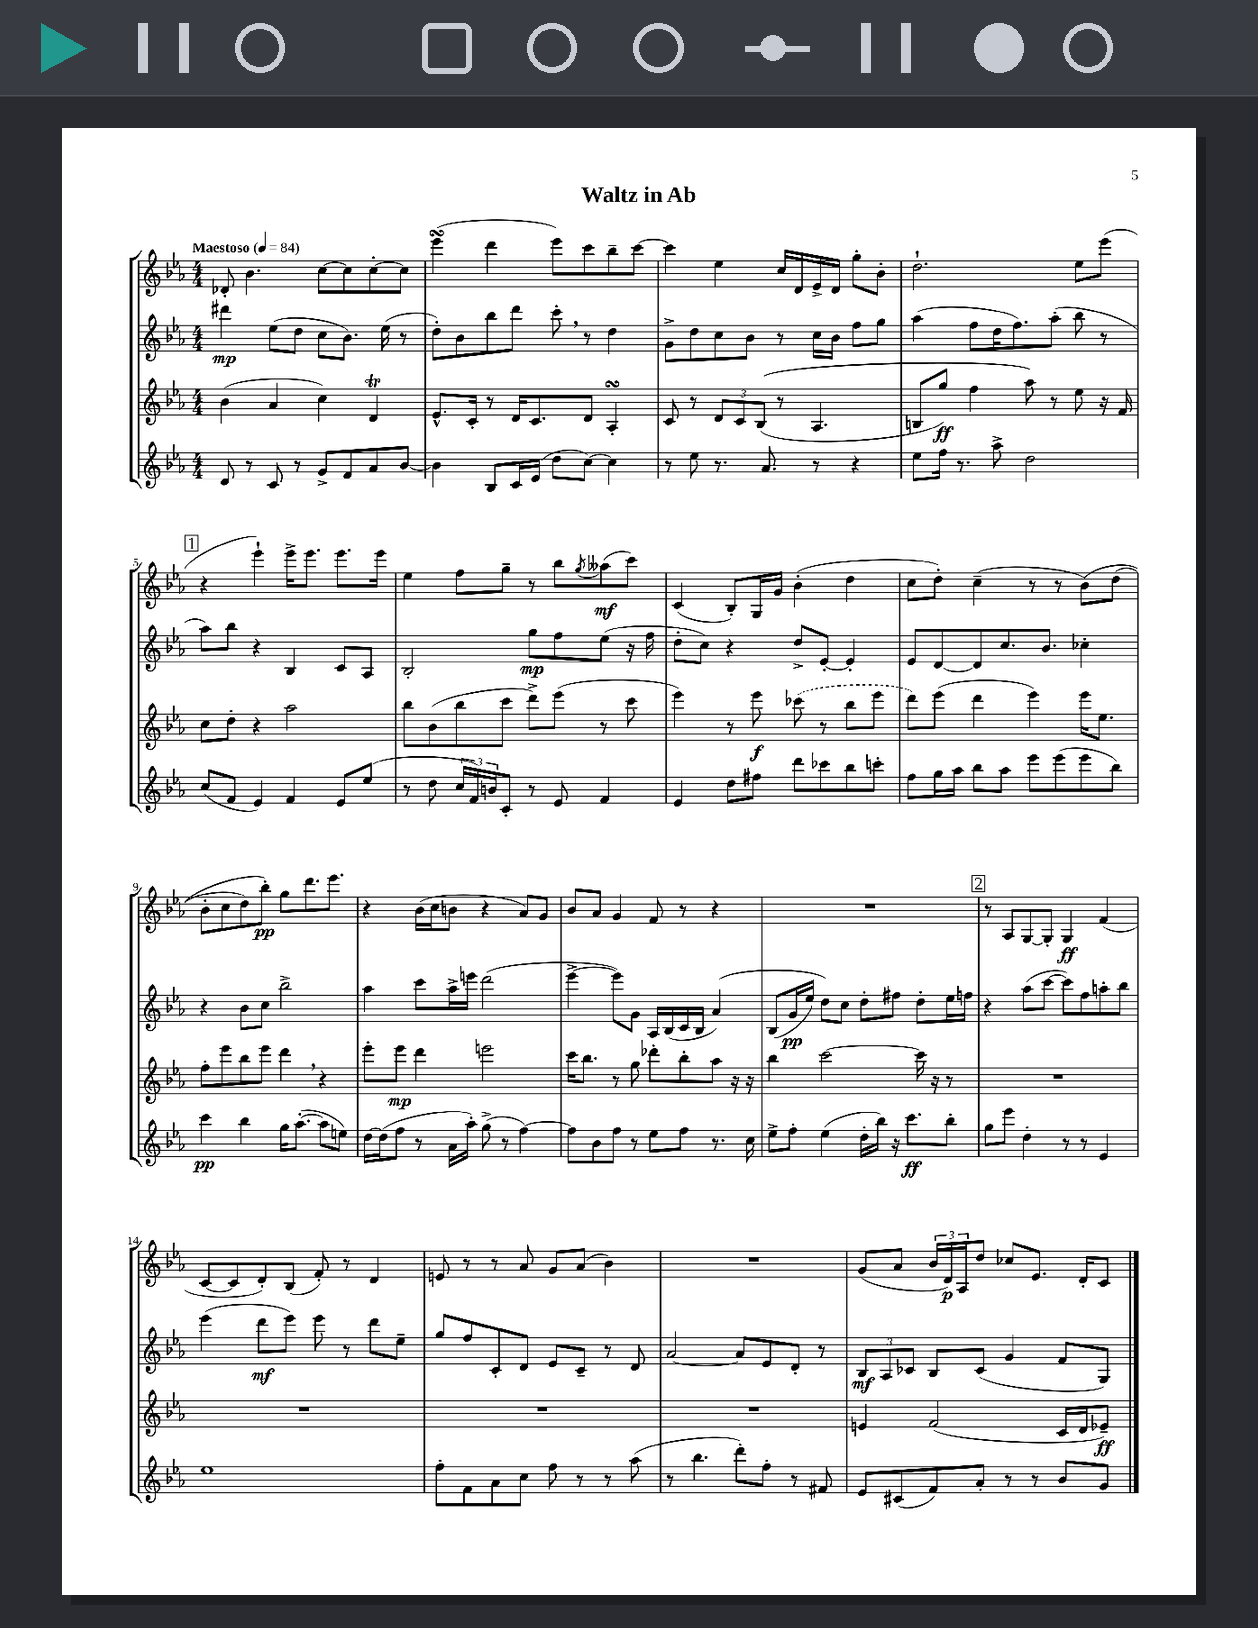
\header { title = "Waltz in Ab" }
<<
\new StaffGroup <<
\new Staff = "s0" {
    \clef treble \key ees \major \numericTimeSignature \time 4/4 \tempo "Maestoso" 4 = 84
    des'8-. bes'4. c''8~ c''8 c''8~-. c''8 |
    ees'''4\turn( d'''4 ees'''8) c'''8 bes''8-- c'''8~ |
    c'''4 ees''4 c''16 d'16 ees'16-> d'16 g''8-. bes'8-. |
    d''2.-! ees''8 ees'''8( |
    \mark \markup { \box "1" } r4 ees'''4-!) ees'''16-> ees'''8. ees'''8. ees'''16 |
    ees''4 f''8 g''8-- r8 bes''8 \acciaccatura { g''8 } aeses''8\mf( c'''8) |
    c'4( bes8-.) g16 g'16 bes'4-.( d''4 |
    c''8 d''8-.) c''4--( r8 r8 bes'8)\( d''8( |
    bes'8-. c''8 d''8) bes''8-.\pp\) g''8 d'''8. ees'''8. |
    r4 bes'16( c''16 b'8 r4 aes'8) g'8 |
    bes'8 aes'8 g'4 f'8 r8 r4 |
    R1 |
    \mark \markup { \box "2" } r8 aes8 g8~ g8-. g4\ff f'4( |
    c'8~ c'8 d'8-.) bes8( f'8-.) r8 d'4 |
    e'8 r8 r8 aes'8 g'8 aes'8( bes'4) |
    R1 |
    g'8( aes'8 \tuplet 3/2 { bes'16 d'16\p) aes16 } d''8 ces''8 ees'8. d'16-. c'8 \bar "|." |
}
\new Staff = "s1" {
    \clef treble \key ees \major \numericTimeSignature \time 4/4
    dis'''4\mp ees''8( d''8 c''8 bes'8.) ees''16( r8 |
    d''8-.) bes'8 bes''8 d'''8 c'''8-. \breathe r8 d''4 |
    g'8-> d''8 c''8 bes'8 r8 c''16 bes'16 f''8 g''8 |
    aes''4( f''8 d''16 f''8.) aes''8-.( bes''8 r8 |
    \mark \markup { \box "1" } aes''8) bes''8 r4 bes4 c'8 aes8 |
    bes2-. g''8\mp f''8 ees''8( r16 f''16 |
    d''8-. c''8) r4 d''8-> ees'8~-. ees'4-. |
    ees'8 d'8~ d'8 c''8. bes'8. ces''4-. |
    r4 bes'8 c''8 bes''2-> |
    aes''4 c'''8 aes''16-> e'''16 d'''2( |
    ees'''4~-> ees'''8) g'8 aes16 bes16( c'16 bes16 aes'4)\( |
    bes8( g'16\pp ees''16) d''8\) c''8 d''8-. fis''8 d''8-. ees''16 f''16 |
    \mark \markup { \box "2" } r4 aes''8( c'''8~ c'''8) f''8 a''8-. bes''8 |
    ees'''4( d'''8\mf ees'''8) ees'''8 r8 d'''8 ees''8-- |
    g''8 f''8 c'8-. d'8 ees'8 c'8-- r8 d'8 |
    aes'2~ aes'8 ees'8 d'8-. r8 |
    \tuplet 3/2 { bes8\mf aes8 ces'8 } bes8 ces'8( g'4 f'8 g8) \bar "|." |
}
\new Staff = "s2" {
    \clef treble \key ees \major \numericTimeSignature \time 4/4
    bes'4( aes'4 c''4) d'4\trill |
    ees'8.-^ c'16-. r8 d'16 c'8. d'8 aes4-.\turn |
    c'8 r8 \tuplet 3/2 { d'8 c'8 bes8(\( } r8 aes4. |
    b8 g''8\ff) f''4 aes''8\) r8 ees''8 r16 f'16 |
    \mark \markup { \box "1" } c''8 d''8-. r4 aes''2 |
    bes''8 bes'8( bes''8 c'''8 d'''8->) ees'''8( r8 c'''8 |
    ees'''4) r8 ees'''8\f \once \slurDashed ces'''8( r8 bes''8 ees'''8 |
    d'''8) ees'''8( d'''4 ees'''4) ees'''16 ees''8. |
    f''8-. ees'''8 bes''8 ees'''8 d'''4 \breathe r4 |
    ees'''8-. ees'''8\mp d'''4 e'''2 |
    c'''16 bes''8. r8 g''8 des'''8-. bes''8-. aes''8 r16 r16 |
    bes''4 c'''2~ c'''16 r16 r8 |
    \mark \markup { \box "2" } R1 |
    R1 |
    R1 |
    R1 |
    e'4 f'2( c'16 d'16 ees'8--\ff) \bar "|." |
}
\new Staff = "s3" {
    \clef treble \key ees \major \numericTimeSignature \time 4/4
    d'8 r8 c'8 r8 g'8-> f'8 aes'8 bes'8~ |
    bes'4 bes8 c'16 ees'16( d''8 c''8~) c''4 |
    r8 ees''8 r8. aes'8. r8 r4 |
    ees''8 f''16 r8. aes''8-> d''2 |
    \mark \markup { \box "1" } c''8( f'8 ees'4) f'4 ees'8 ees''8( |
    r8 d''8 \tuplet 3/2 { c''16 f'16) b'16 } c'8-. r8 ees'8 f'4 |
    ees'4 d''8 fis''8 d'''8 ces'''8 bes''8 c'''8-. |
    f''8 g''16 aes''16 bes''8 aes''8 ees'''8 ees'''8( ees'''8 bes''8) |
    c'''4\pp bes''4 g''16 aes''8.~-.( aes''8 e''8) |
    d''16~ d''16( f''8 r8 aes'16 aes''16-.) g''8->( r8 f''4~) |
    f''8 bes'8 f''8 r8 ees''8 f''8 r8. c''16 |
    ees''8-> f''8-. ees''4( d''16-. bes''16) r16 c'''8.\ff bes''8-. |
    \mark \markup { \box "2" } g''8 ees'''8 d''4-. r8 r8 ees'4 |
    ees''1 |
    f''8-. f'8 aes'8 c''8 f''8 r8 r8 aes''8( |
    r8 bes''4. d'''8-.) f''8-. r8 fis'8 |
    ees'8 cis'8( f'8) aes'8-. r8 r8 bes'8 g'8 \bar "|." |
}
>>
>>
